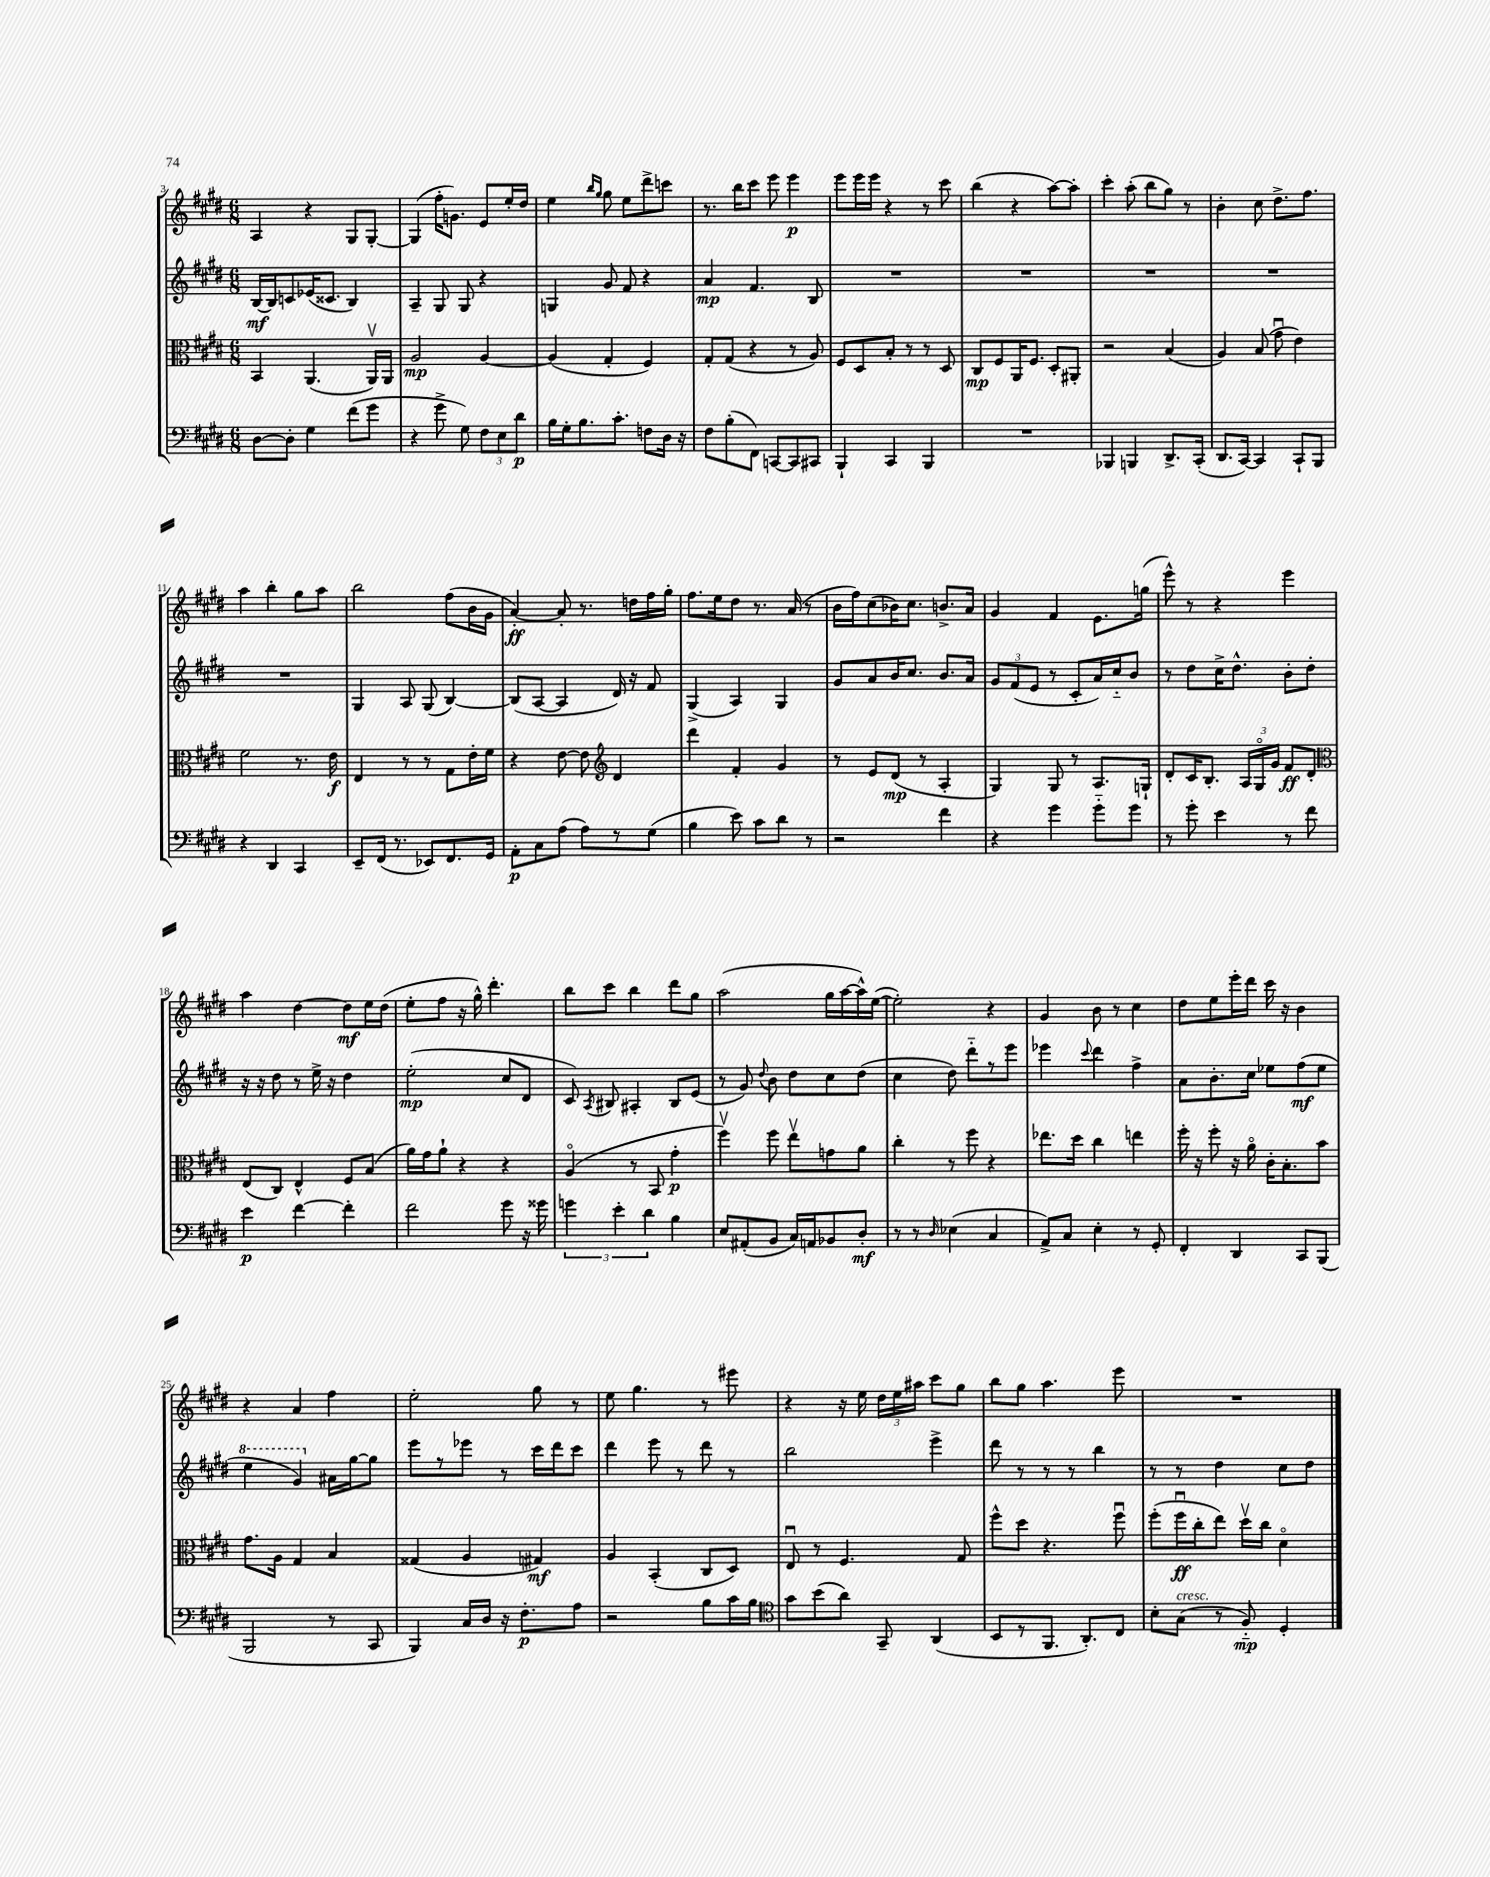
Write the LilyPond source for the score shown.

<<
\new StaffGroup <<
\new Staff = "s0" {
    \clef treble \key e \major \numericTimeSignature \time 6/8
    \autoBeamOff a4 r4 gis8[ gis8]~-. |
    gis4( fis''16[-. g'8.]) e'8[ e''16-. dis''16] |
    e''4 \grace { b''16[ gis''16] } gis''8 e''8[ dis'''8-> c'''8] |
    r8. b''16[ cis'''8] e'''8 e'''4\p |
    e'''8[ e'''16 e'''16] r4 r8 cis'''8 |
    b''4( r4 a''8[~) a''8]-. |
    cis'''4-. a''8-.( b''8[ gis''8]) r8 |
    b'4-. cis''8 dis''8.[-> fis''8.] |
    a''4 b''4-. gis''8[ a''8] |
    b''2 fis''8[( b'16 gis'16] |
    a'4~-.\ff) a'8-. r8. d''16[ fis''16 gis''16]-. |
    fis''8.[ e''16 dis''8] r8. a'16( r8 |
    b'16[ fis''16) cis''8( bes'16) cis''8.] b'8.[-> a'16] |
    gis'4 fis'4 e'8.[ g''16]( |
    e'''8-^) r8 r4 e'''4 |
    a''4 dis''4~ dis''8[\mf e''16 dis''16]( |
    e''8[-. fis''8] r16 gis''16-^) dis'''4.-. |
    b''8[ cis'''8] b''4 dis'''8[ gis''8] |
    a''2( gis''16[ a''16~ a''16-^) e''16]~( |
    e''2-.) r4 |
    gis'4 b'8 r8 cis''4 |
    dis''8[ e''8 e'''16-. dis'''16] cis'''16 r16 b'4 |
    r4 a'4 fis''4 |
    e''2-. gis''8 r8 |
    e''8 gis''4. r8 eis'''8 |
    r4 r16 e''16 \tuplet 3/2 { dis''16[ e''16 ais''16] } cis'''8[ gis''8] |
    b''8[ gis''8] a''4. e'''8 |
    R2. \bar "|." |
}
\new Staff = "s1" {
    \clef treble \key e \major \numericTimeSignature \time 6/8
    \autoBeamOff b16[~\mf b16 c'8 ees'16( cisis'8.] b4) |
    a4-- gis8 gis8 r4 |
    g4 gis'8 fis'8 r4 |
    a'4\mp fis'4. b8 |
    R2. |
    R2. |
    R2. |
    R2. |
    R2. |
    gis4 a8 gis8( b4~) |
    b8[( a8]~ a4 dis'16) r16 fis'8 |
    gis4->( a4) gis4 |
    gis'8[ a'8 b'16 cis''8.] b'8.[ a'16] |
    \tuplet 3/2 { gis'8[ fis'8( e'8] } r8 cis'8[-. a'16) cis''16-_ b'8] |
    r8 dis''8[ cis''16-> dis''8.]-^ b'8[-. dis''8]-. |
    r16 r16 dis''8 r8 e''16-> r16 dis''4 |
    e''2-.\mp( cis''8[ dis'8] |
    cis'8) \acciaccatura { a8 } bis8 ais4-. bis8[ e'8]( |
    r8 gis'8) \appoggiatura { dis''8 } b'8 dis''8[ cis''8 dis''8]( |
    cis''4 dis''8) dis'''8[-_ r8 e'''8] |
    ees'''4 \appoggiatura { cis'''8 } dis'''4 fis''4-> |
    a'8[ b'8.-. cis''16] ees''8[ fis''8\mf( ees''8] |
    \ottava #1 e'''4 gis''4) \ottava #0 ais'16[ gis''16~ gis''8] |
    e'''8[ r8 ees'''8] r8 cis'''16[ dis'''16 cis'''8] |
    dis'''4 e'''8 r8 dis'''8 r8 |
    b''2 e'''4-> |
    dis'''8 r8 r8 r8 b''4 |
    r8 r8 dis''4 cis''8[ dis''8] \bar "|." |
}
\new Staff = "s2" {
    \clef alto \key e \major \numericTimeSignature \time 6/8
    \autoBeamOff b,4 a,4.( a,16[\upbow) a,16] |
    a2\mp a4~ |
    a4( gis4-. fis4) |
    gis8[-. gis8]( r4 r8 a8) |
    fis8[ dis8 b8]-. r8 r8 dis8 |
    cis8[\mp fis8 a,16 fis8.] dis8[-. ais,8]-. |
    r2 b4( |
    a4) b8( gis'8\downbow e'4) |
    fis'2 r8. e'16\f |
    e4 r8 r8 gis8[ e'16-. fis'16] |
    r4 e'8~ e'8 \clef treble dis'4 |
    dis'''4 fis'4-. gis'4 |
    r8 e'8[ dis'8]\mp( r8 a4-. |
    gis4) gis8 r8 a8.[ g16]-! |
    dis'8[-. cis'16 b8.]-. \tuplet 3/2 { a16[ gis16\flageolet gis'16] } fis'8[\ff dis'8]-. |
    \clef alto e8[( cis8]) e4-^ fis8[ b8]( |
    a'16[) gis'16 a'8]-! r4 r4 |
    a4\flageolet( r8 b,8 gis'4-.\p |
    fis''4\upbow) fis''8 e''8[\upbow g'8 a'8] |
    cis''4-. r8 fis''8 r4 |
    ees''8.[ dis''16] cis''4 e''4 |
    fis''16-. r16 fis''8-. r16 a'16\flageolet cis'16[-. b8.-. b'8] |
    gis'8.[ a16] gis4 b4 |
    gisis4( a4 gis4\mf) |
    a4 b,4-.( cis8[ dis8]) |
    e8\downbow r8 fis4. gis8 |
    fis''8[-^ dis''8] r4. fis''8\downbow |
    fis''8[-.( fis''16\downbow\ff cis''16-. e''8]) dis''16[\upbow cis''16] dis'4\flageolet \bar "|." |
}
\new Staff = "s3" {
    \clef bass \key e \major \numericTimeSignature \time 6/8
    \autoBeamOff dis8[~ dis8]-. gis4 fis'8[( gis'8] |
    r4 gis'8-> gis8) \tuplet 3/2 { fis8[ e8 dis'8]\p } |
    b16[ gis16-. b8. cis'8.]-. f8[ dis16] r16 |
    fis8[ b8-.( fis,8]) c,8[~ c,8 cis,8] |
    b,,4-! cis,4 b,,4 |
    R2. |
    bes,,4 b,,4 dis,8.[-> cis,16]-.( |
    dis,8.[ cis,16]~) cis,4 cis,8[-! b,,8] |
    r4 dis,4 cis,4 |
    e,8[-- fis,16]( r8. ees,8[) fis,8. gis,16] |
    a,8[-.\p cis8 a8]( a8[) r8 gis8]( |
    b4 e'8) cis'8[ dis'8] r8 |
    r2 fis'4 |
    r4 gis'4 gis'8[-_ gis'8] |
    r8 gis'8-. e'4 r8 fis'8 |
    e'4\p fis'4~ fis'4-. |
    fis'2 gis'8 r16 gisis'16 |
    \tuplet 3/2 { g'4 e'4-. dis'4 } b4 |
    e8[ ais,8-.( b,8] cis16[) a,16 bes,8 dis8]-.\mf |
    r8 r8 \grace { dis16 } ees4( cis4 |
    a,8[->) cis8] e4-. r8 gis,8-. |
    fis,4-. dis,4 cis,8[ b,,8]( |
    b,,2 r8 cis,8 |
    b,,4) cis16[ dis16] r16 fis8.[-.\p a8] |
    r2 b8[ cis'16 b16] |
    \clef tenor gis'8[ b'8( a'8]) gis,8-- a,4( |
    b,8[ r8 fis,8.] a,8.[-.) cis8] |
    b8[-. gis8]^\markup { \italic "cresc." }( r8 fis8-_\mp) dis4-. \bar "|." |
}
>>
>>
\layout { \context { \Score currentBarNumber = #3 } }
